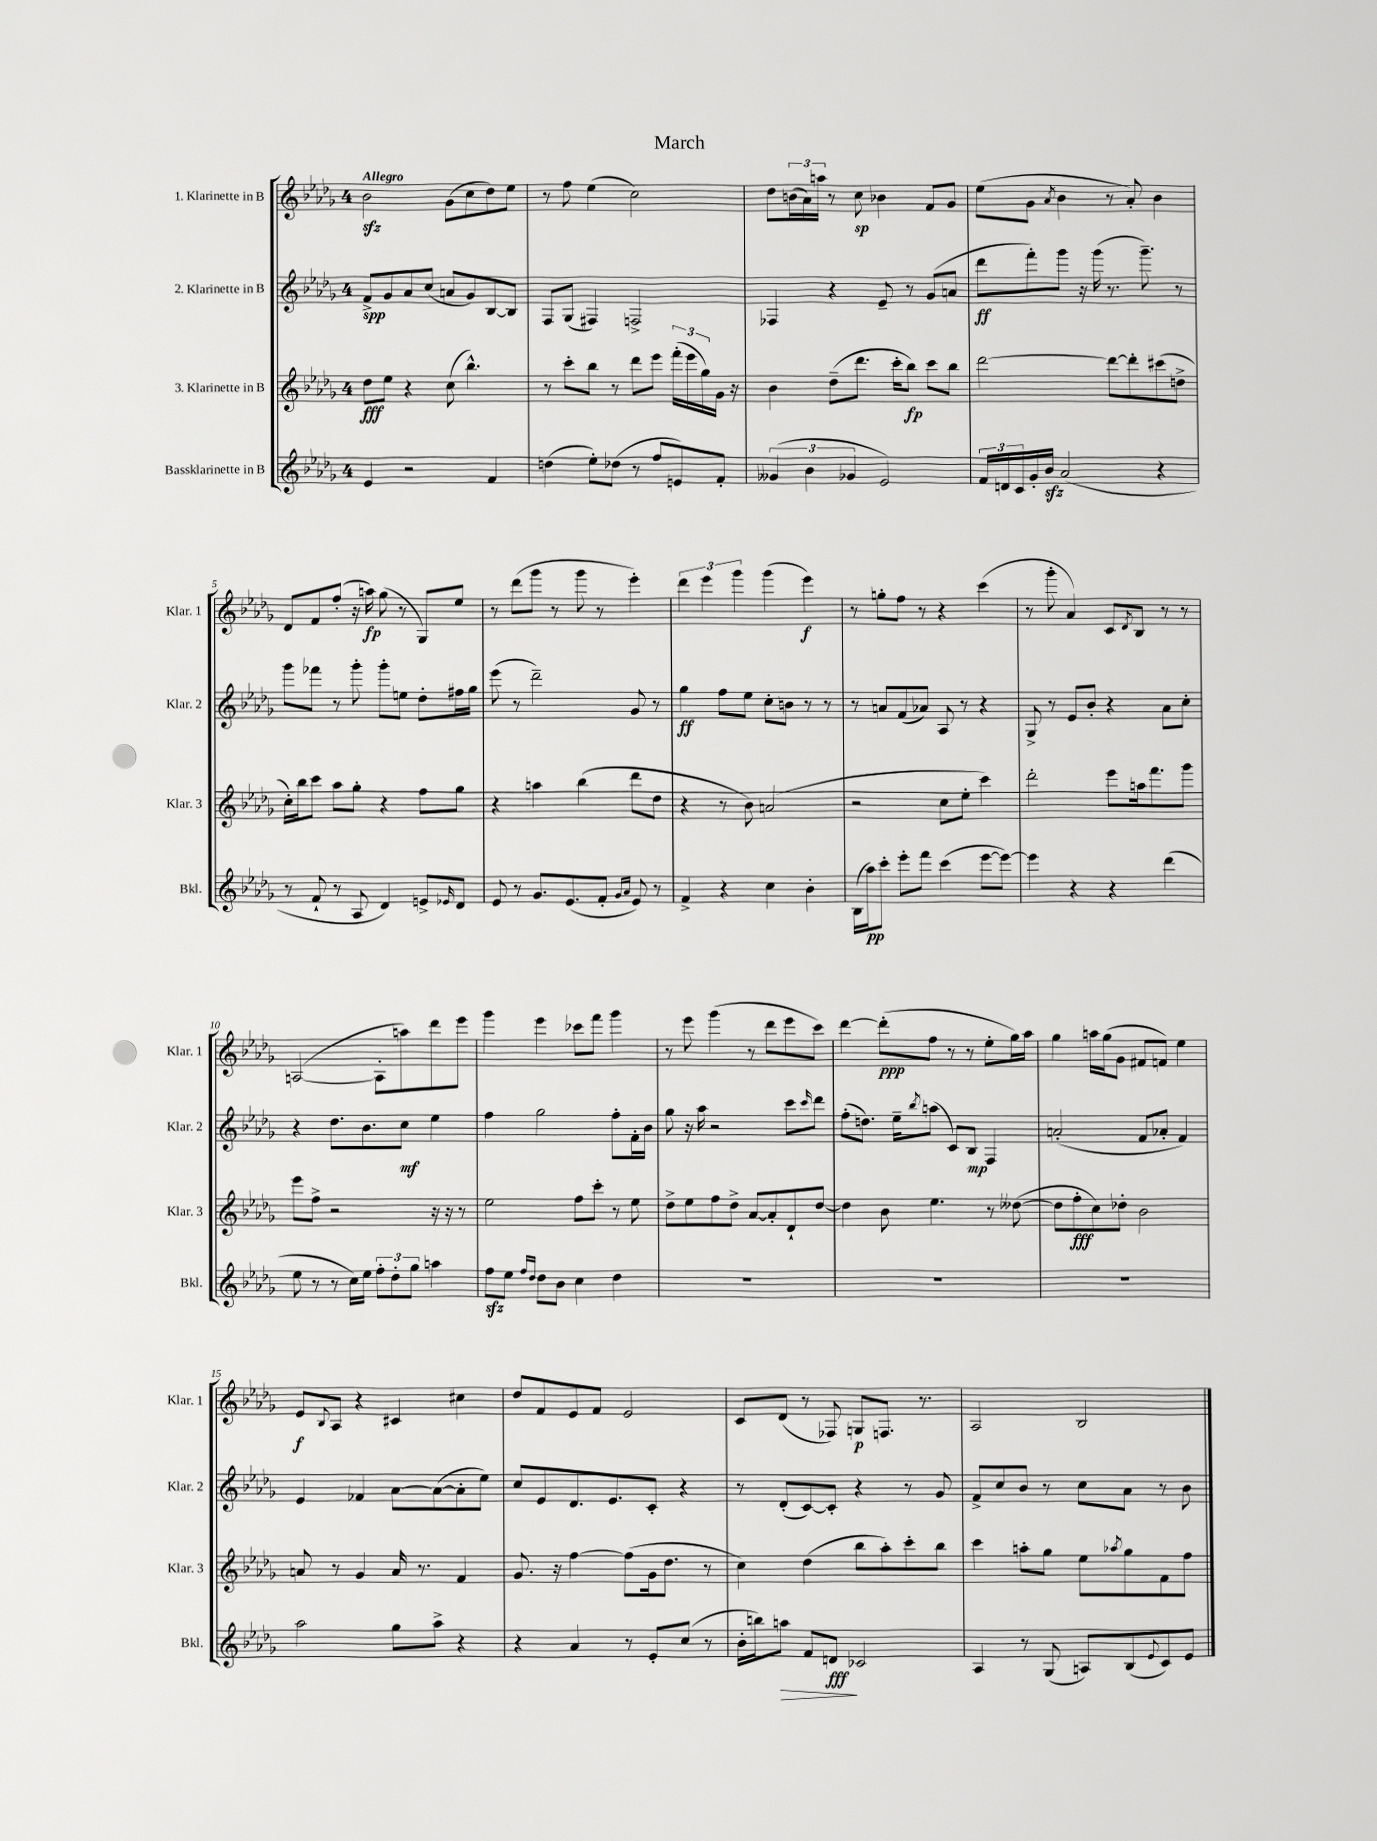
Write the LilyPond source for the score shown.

\header { title = "March" }
<<
\new StaffGroup <<
\new Staff = "s0" \with { instrumentName = "1. Klarinette in B" shortInstrumentName = "Klar. 1" } {
    \clef treble \key des \major \once \override Staff.TimeSignature.style = #'single-digit \time 4/4 \tempo "Allegro"
    bes'2\sfz ges'8( c''8 des''8) ees''8 |
    r8 f''8 ees''4( c''2) |
    des''8 \tuplet 3/2 { b'16( aes'16) a''16 } r8 c''8\sp bes'4 f'8 ges'8 |
    ees''8( ges'8 \acciaccatura { aes'8 } bes'4 r8 aes'8-.) bes'4 |
    des'8 f'8 f''8-.( r16 a''16\fp) ges''8( r8 ges8) ees''8 |
    r8 des'''8( ges'''8 r8 ges'''8 r8 ees'''4-.) |
    \tuplet 3/2 { des'''4 ees'''4 ges'''4 } ges'''4( ees'''4\f) |
    r8 g''8-. f''8 r8 r4 c'''4( |
    r8 ges'''8-. aes'4) c'8 \acciaccatura { des'8 } bes8 r8 r8 |
    a2~( a8-. a''8) des'''8 ees'''8 |
    ges'''4 ees'''4 ces'''8 f'''8 ges'''4 |
    r8 ees'''8 ges'''4( r8 des'''8 ees'''8 c'''8) |
    des'''4~ des'''8-.\ppp( f''8 r8 r8 ees''8-. ges''16) aes''16 |
    ges''4 a''16 ges''16( ges'8 fis'8 f'8) ees''4 |
    ees'8\f \appoggiatura { bes8 } aes8 r4 cis'4 cis''4 |
    des''8 f'8 ees'8 f'8 ees'2 |
    c'8 des'8( r8 fes8) g8\p f8. r8. |
    aes2 bes2 \bar "|." |
}
\new Staff = "s1" \with { instrumentName = "2. Klarinette in B" shortInstrumentName = "Klar. 2" } {
    \clef treble \key des \major \once \override Staff.TimeSignature.style = #'single-digit \time 4/4
    f'8->\spp ges'8 aes'8 c''8( a'8 ges'8) bes8~ bes8 |
    f8 ges8( fis4) f2-> |
    fes4 r4 ees'8-- r8 ges'8( a'8 |
    des'''8\ff f'''8-.) ges'''8 r16 ges'''16( r8. ges'''8.--) r8 |
    ges'''8 fes'''8 r8 ges'''8-. ges'''8-. e''8 des''8-. fis''16 ges''16 |
    ees'''8( r8 des'''2--) ges'8 r8 |
    ges''4\ff f''8 ees''8 c''8-. b'8 r8 r8 |
    r8 a'8 f'8( aes'8) aes8 r8 r4 |
    ges8-> r8 ees'8 bes'8-. r4 aes'8 c''8-. |
    r4 des''8. bes'8. c''8\mf ees''4 |
    f''4 ges''2 f''8-. f'16-. bes'16 |
    ges''8 r16 aes''16 r2 c'''8 \grace { c'''16 } des'''8 |
    f''8-.( d''8.) ees''16-- \acciaccatura { bes''8 } a''8( c'8) bes8\mp f4 |
    a'2-.( f'8 aes'8-. f'4) |
    ees'4 fes'4 aes'8~ aes'8~( aes'8-. ees''8) |
    c''8 ees'8 des'8. ees'8. c'8-. r4 |
    r8 des'8-.( c'8~) c'8-. r4 r8 ges'8 |
    f'8-> c''8 bes'8 r8 c''8 aes'8 r8 bes'8 \bar "|." |
}
\new Staff = "s2" \with { instrumentName = "3. Klarinette in B" shortInstrumentName = "Klar. 3" } {
    \clef treble \key des \major \once \override Staff.TimeSignature.style = #'single-digit \time 4/4
    des''8\fff ees''8 r4 c''8( bes''4.-^) |
    r8 c'''8-. bes''8 r8 des'''8 ees'''8 \tuplet 3/2 { f'''16-.( ees'''16 ges''16) } ges'16 r16 |
    bes'4 des''8--( des'''8. c'''16-. bes''8\fp) c'''8 bes''8 |
    des'''2~ des'''8~ des'''8-. cis'''8( d''8-> |
    c''16-.) bes''16 c'''8 aes''8 ges''8-. r4 f''8 ges''8 |
    r4 a''4 bes''4( des'''8 des''8 |
    r4 r8 bes'8) a'2( |
    r2 c''8 ees''8-. c'''4) |
    des'''2-. ees'''8 a''16 f'''8. ges'''8 |
    ees'''8 f''8-> r2 r16 r16 r8 |
    ees''2 f''8 c'''8-. r8 ees''8 |
    des''8-> ees''8 f''8 des''8-> aes'8~ aes'8-. des'8-! des''8~ |
    des''4 bes'8 ees''4. r8 deses''8~( |
    deses''8 f''8-.\fff c''8) des''8-. bes'2 |
    a'8 r8 ges'4 a'16 r8. f'4 |
    ges'8. r16 f''4~ f''8( ges'16 des''8. r8 |
    c''4) des''4( bes''8 aes''8-.) c'''8-. bes''8 |
    c'''4 a''8-. ges''8 ees''8 \acciaccatura { aes''8 } ges''8 f'8 f''8 \bar "|." |
}
\new Staff = "s3" \with { instrumentName = "Bassklarinette in B" shortInstrumentName = "Bkl." } {
    \clef treble \key des \major \once \override Staff.TimeSignature.style = #'single-digit \time 4/4
    ees'4 r2 f'4 |
    d''4( ees''8-.) des''8( r8 f''8 e'8) f'8-. |
    \tuplet 3/2 { geses'4( bes'4 ges'4 } ees'2) |
    \tuplet 3/2 { f'16 d'16 c'16 } ges'16-. bes'16\sfz aes'2( r4 |
    r8 f'8-! r8 aes8 des'4) e'8-> \grace { ees'16 } des'8 |
    ees'8 r8 ges'8. ees'8.( f'8-. \grace { ges'16 aes'16 } ees'8) r8 |
    f'4-> r4 c''4 bes'4-. |
    bes16( aes''16\pp) c'''8-. ees'''8-. f'''8 c'''4( ees'''8~ ees'''8~) |
    ees'''4 r4 r4 des'''4( |
    ees''8 r8 r8 c''16) ees''16 \tuplet 3/2 { f''8-. des''8-. ges''8 } a''4 |
    f''8\sfz ees''8 \grace { f''16 des''16 } des''8 bes'8 c''4 des''4 |
    R1 |
    R1 |
    R1 |
    aes''2 ges''8 aes''8-> r4 |
    r4 aes'4 r8 ees'8-. c''8( r8 |
    bes'16-. b''16) a''8\> f'8 d'8\fff\! ces'2 |
    aes4 r8 ges8( a8) bes8( \appoggiatura { ees'8 } c'8) ees'8 \bar "|." |
}
>>
>>
